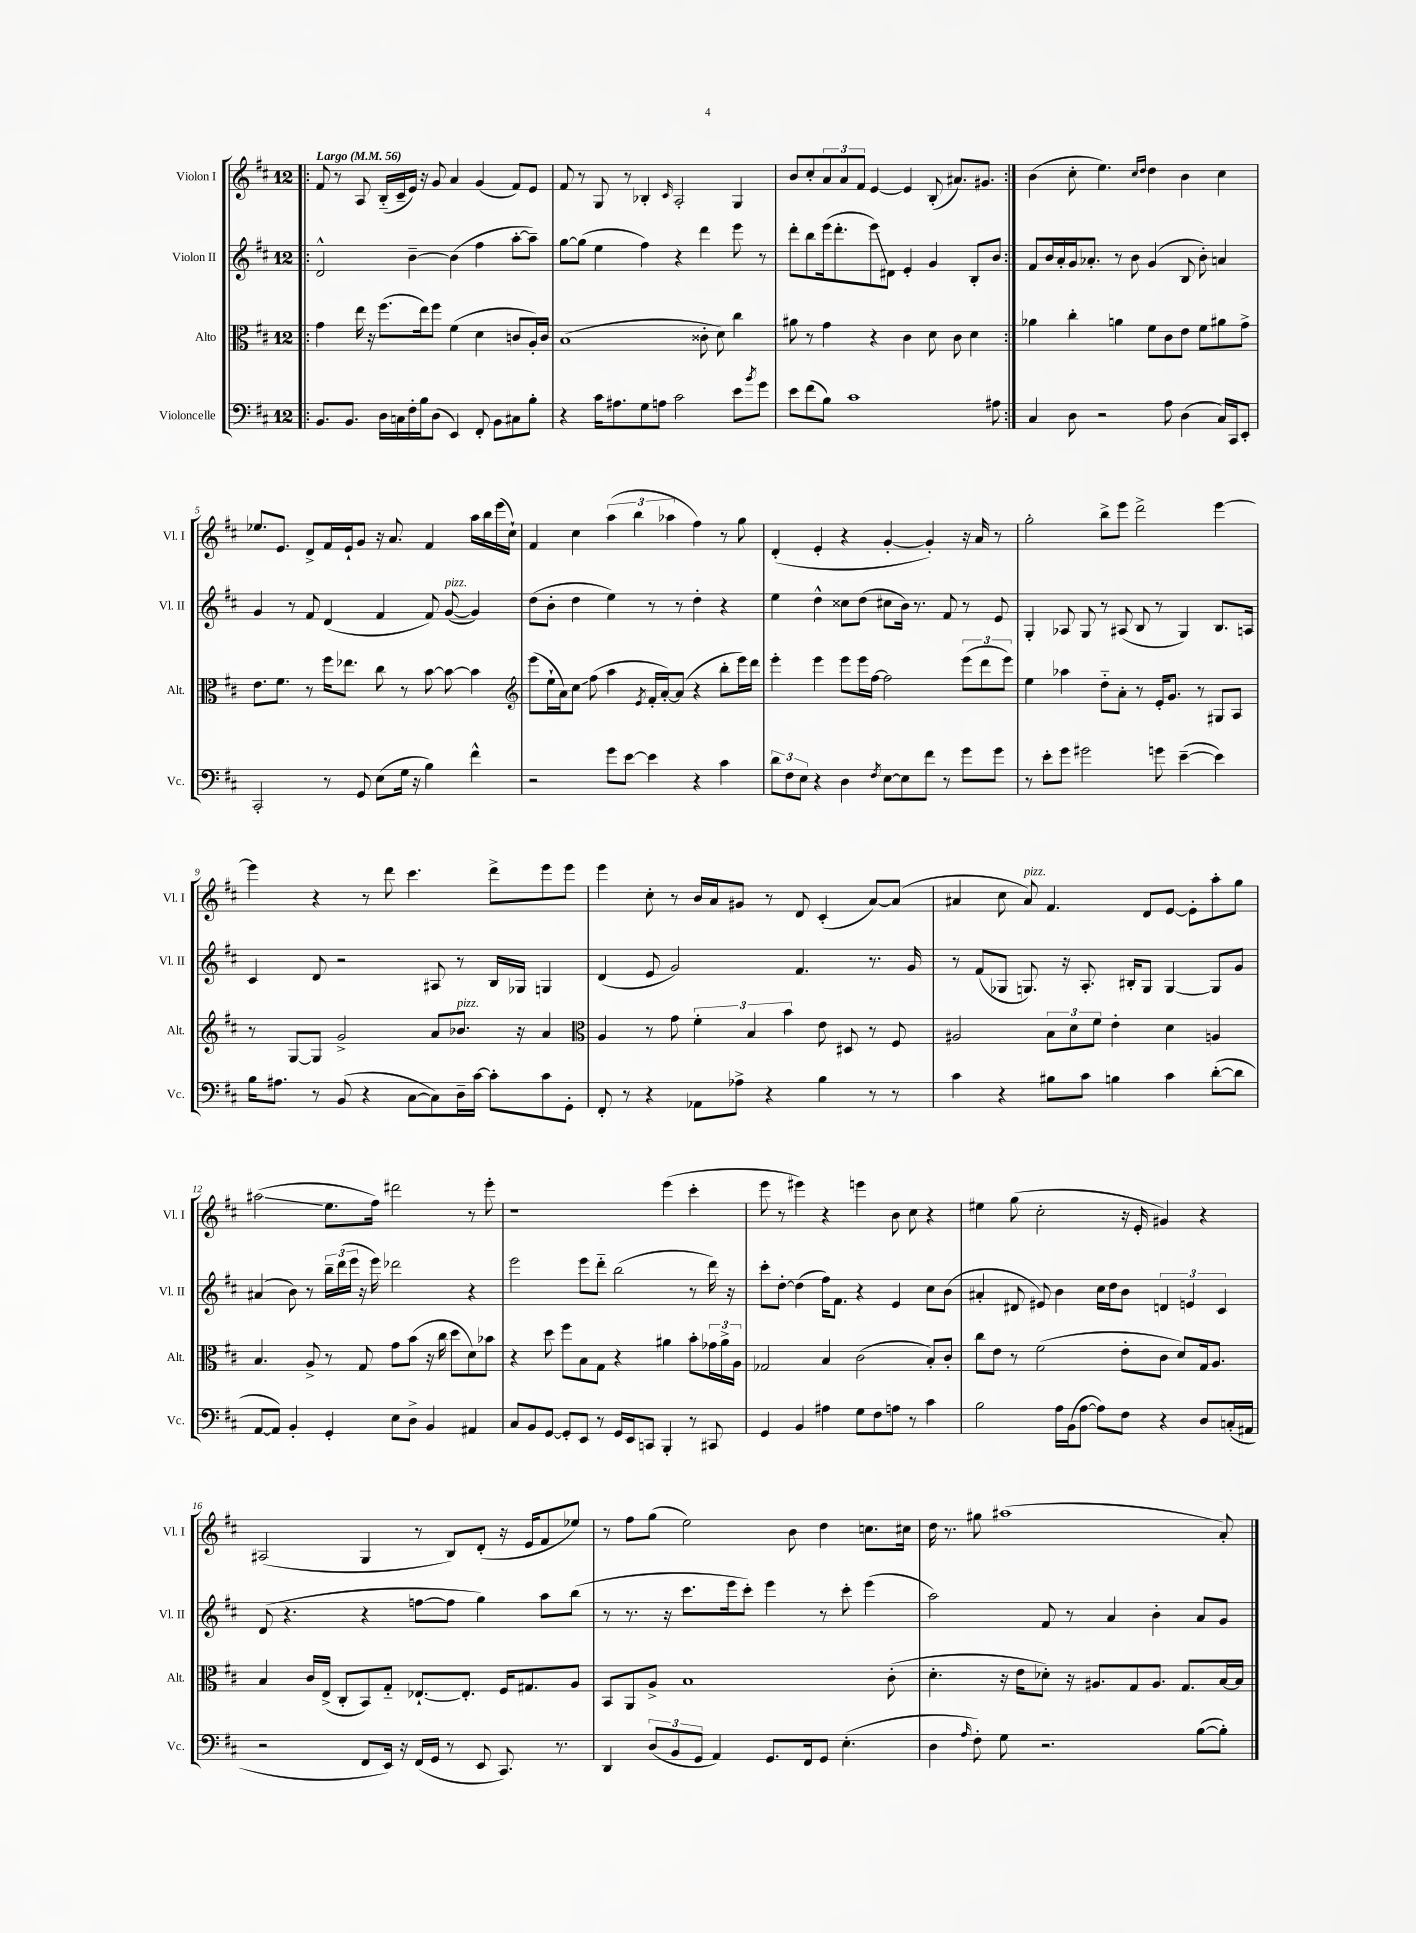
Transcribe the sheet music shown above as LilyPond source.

<<
\new StaffGroup <<
\new Staff = "s0" \with { instrumentName = "Violon I" shortInstrumentName = "Vl. I" } {
    \clef treble \key d \major \once \override Staff.TimeSignature.style = #'single-digit \time 12/8 \tempo "Largo" 4 = 56
    \repeat volta 2 { \bar ".|:" fis'8 r8 a8 b16-_( cis'16-- e'16) r16 g'8 a'4 g'4( fis'8) e'8 |
    fis'8 r8 g8 r8 bes4-. \grace { cis'16 } a2-. g4 |
    b'8 cis''8-. \tuplet 3/2 { a'8 a'8 fis'8 } e'4~ e'4 b8-.( ais'8.) gis'8. | }
    b'4( cis''8-. e''4.) \grace { cis''16 d''16 } d''4 b'4 cis''4 |
    ees''8. e'8. d'8-> fis'16 e'16-! g'8 r16 a'8. fis'4 a''16 b''16 e'''16( cis''16-!) |
    fis'4 cis''4 \tuplet 3/2 { a''4( b''4 aes''4 } fis''4) r8 g''8 |
    d'4-.( e'4-. r4 g'4~-. g'4-.) r16 a'16 r8 |
    g''2-. b''8-> e'''8 d'''2-> e'''4~ |
    e'''4 r4 r8 d'''8 cis'''4. d'''8-> e'''8 e'''8 |
    e'''4 cis''8-. r8 b'16 a'16 gis'8 r8 d'8 cis'4-.( a'8~) a'8( |
    ais'4 cis''8 ais'8^\markup { \italic "pizz." }) fis'4. d'8 e'8~ e'8-. a''8-. g''8 |
    ais''2\glissando( e''8. fis''16) dis'''2 r8 e'''8-. |
    r1 e'''4( cis'''4-. |
    e'''8 r8 eis'''4) r4 e'''4 b'8 cis''8 r4 |
    eis''4 g''8( cis''2-. r16 e'16-. gis'4) r4 |
    ais2( g4 r8 b8) d'8-.( r16 e'16 fis'8 ees''8) |
    r8 fis''8 g''8( e''2) b'8 d''4 c''8. cis''16 |
    d''16 r8. gis''8 ais''1( a'8-.) \bar "|." |
}
\new Staff = "s1" \with { instrumentName = "Violon II" shortInstrumentName = "Vl. II" } {
    \clef treble \key d \major \once \override Staff.TimeSignature.style = #'single-digit \time 12/8
    \repeat volta 2 { \bar ".|:" d'2-^ b'4~-- b'4( fis''4 a''8~-. a''8--) |
    g''8~ g''8( e''4 fis''4) r4 d'''4 e'''8 r8 |
    d'''8-. b''8 e'''16( d'''8.-. e'''8\glissando) dis'8 e'4-. g'4 b8-. b'8 | }
    fis'8 b'16 a'16-. g'16 aes'8.-. r8 b'8 g'4( b8 b'8-.) a'4 |
    g'4 r8 fis'8 d'4( fis'4 fis'8) g'8~^\markup { \italic "pizz." }( g'4) |
    d''8( b'8-. d''4 e''4) r8 r8 d''4-. r4 |
    e''4 d''4-^ cisis''8 d''8( cis''8 b'16) r8. fis'8 r8 e'8 |
    g4-. aes8 g8 r8 ais8( b8 r8 g4) b8. a16 |
    cis'4 d'8 r2 ais8 r8 b16 ges16 g4 |
    d'4( e'8 g'2) fis'4. r8. g'16 |
    r8 fis'8( ges8 g8.) r16 a8.-. bis16-. g8 g4~ g8 g'8 |
    ais'4( b'8) r8 \tuplet 3/2 { b''16-- d'''16( e'''16 } r16 e'''16) des'''2 r4 |
    e'''2 e'''8 d'''8-_ b''2( r8 d'''16) r16 |
    cis'''8-. d''8~-. d''4( fis''16) fis'8. r4 e'4 cis''8 b'8( |
    ais'4-. dis'8 eis'8) b'4 cis''16 d''16 b'8 \tuplet 3/2 { d'4 e'4 cis'4 } |
    d'8( r4. r4 f''8~ f''8 g''4) a''8 b''8( |
    r8 r8. r16 cis'''8. e'''16 cis'''8-.) e'''4 r8 cis'''8-. e'''4( |
    a''2) fis'8 r8 a'4 b'4-. a'8 g'8 \bar "|." |
}
\new Staff = "s2" \with { instrumentName = "Alto" shortInstrumentName = "Alt." } {
    \clef alto \key d \major \once \override Staff.TimeSignature.style = #'single-digit \time 12/8
    \repeat volta 2 { \bar ".|:" g'4 e''16 r16 fis''8.( e''16) fis''8 fis'4( d'4 c'8 a16-.) c'16 |
    b1( cisis'8-. d'8) cis''4 |
    ais'8 r8 g'4 r4 cis'4 d'8 cis'8 d'4 | }
    aes'4 cis''4-. a'4 fis'8 cis'8 e'8 fis'8 ais'8 g'8-> |
    e'8. fis'8. r8 fis''16 ees''8. cis''8 r8 b'8~ b'8~ b'4 |
    \clef treble e'''8( e''16-! a'16) cis''8\glissando fis''8( a''4 \acciaccatura { e'8 } fis'16-. a'16~-.) a'8( r4 b''8-. e'''16) d'''16 |
    e'''4-. e'''4 e'''8 e'''16 fis''16~ fis''2 \tuplet 3/2 { e'''8( d'''8 e'''8) } |
    e''4 aes''4 d''8-_ a'8-. r8 e'16-. g'8. r8 gis8 a8 |
    r8 g8~ g8 g'2-> a'8 bes'8.^\markup { \italic "pizz." } r16 a'4 |
    \clef alto a4 r8 g'8 \tuplet 3/2 { fis'4-. b4 b'4 } e'8 dis8 r8 fis8 |
    ais2 \tuplet 3/2 { b8 d'8 fis'8 } e'4-. d'4 a4 |
    b4. a8-> r8 g8 g'8 b'8( r16 cis''16 d''8 d'8) bes'8 |
    r4 d''8 fis''8 b8 g8 r4 ais'4 b'8-. \tuplet 3/2 { ges'16 ais'16-> a16 } |
    ges2 b4 cis'2( b8-.) cis'8-. |
    cis''8 e'8 r8 fis'2( e'8-. cis'8 d'8) g16 a8. |
    b4 cis'16 e16->( cis8-. b,8) g8-_ ees8.~-! ees8.-. fis16 gis8. a8 |
    b,8 a,8 a8-> b1 cis'8-.( |
    d'4.-. r16 e'16 des'8-.) r16 ais8. g8 ais8. g8. b16~ b16 \bar "|." |
}
\new Staff = "s3" \with { instrumentName = "Violoncelle" shortInstrumentName = "Vc." } {
    \clef bass \key d \major \once \override Staff.TimeSignature.style = #'single-digit \time 12/8
    \repeat volta 2 { \bar ".|:" b,8. b,8. d16 c16 fis16-. b16 d8( e,4) fis,8-. b,8 cis8 b8-. |
    r4 cis'16 ais8. g8 a8 cis'2 e'8 \acciaccatura { b'8 } g'8 |
    e'8 fis'8( b8) cis'1 ais8 | }
    cis4 d8 r2 a8 d4( cis16) cis,16 e,8-. |
    cis,2-. r8 g,8 e8( g16 r16 b4) fis'4-^ |
    r2 g'8 e'8~ e'4 r4 cis'4 |
    \tuplet 3/2 { d'8 fis8 e8 } r4 d4 \acciaccatura { fis8 } e8~ e8 fis'8 r8 g'8 g'8 |
    r8 e'8-. g'8 gis'2 g'8 e'4~--( e'4) |
    b16 ais8. r8 b,8( r4 cis8~ cis8) d16-- cis'16~ cis'8-. cis'8 g,8-. |
    fis,8-. r8 r4 aes,8 aes8-> r4 b4 r8 r8 |
    cis'4 r4 bis8 cis'8 b4 cis'4 d'8~-.( d'8 |
    a,8~ a,8) b,4-. g,4-. e8 d8-> b,4 ais,4 |
    cis8 b,8 g,8~ g,8-. e,8 r8 g,16 e,16 c,8 b,,4-. r8 cis,8 |
    g,4 b,4 ais4 g8 fis8 a8 r8 cis'4 |
    b2 a16 b,16( a8~ a8) fis8 r4 d8 c16-.( ais,16 |
    r2 fis,8 e,16) r16 fis,16( g,16 r8 e,8 cis,8.) r8. |
    d,4 \tuplet 3/2 { d8( b,8 g,8 } a,4) g,8. fis,16 g,8 e4.-.( |
    d4 \grace { a16 } fis8-.) g8 r2. b8~( b8-.) \bar "|." |
}
>>
>>
